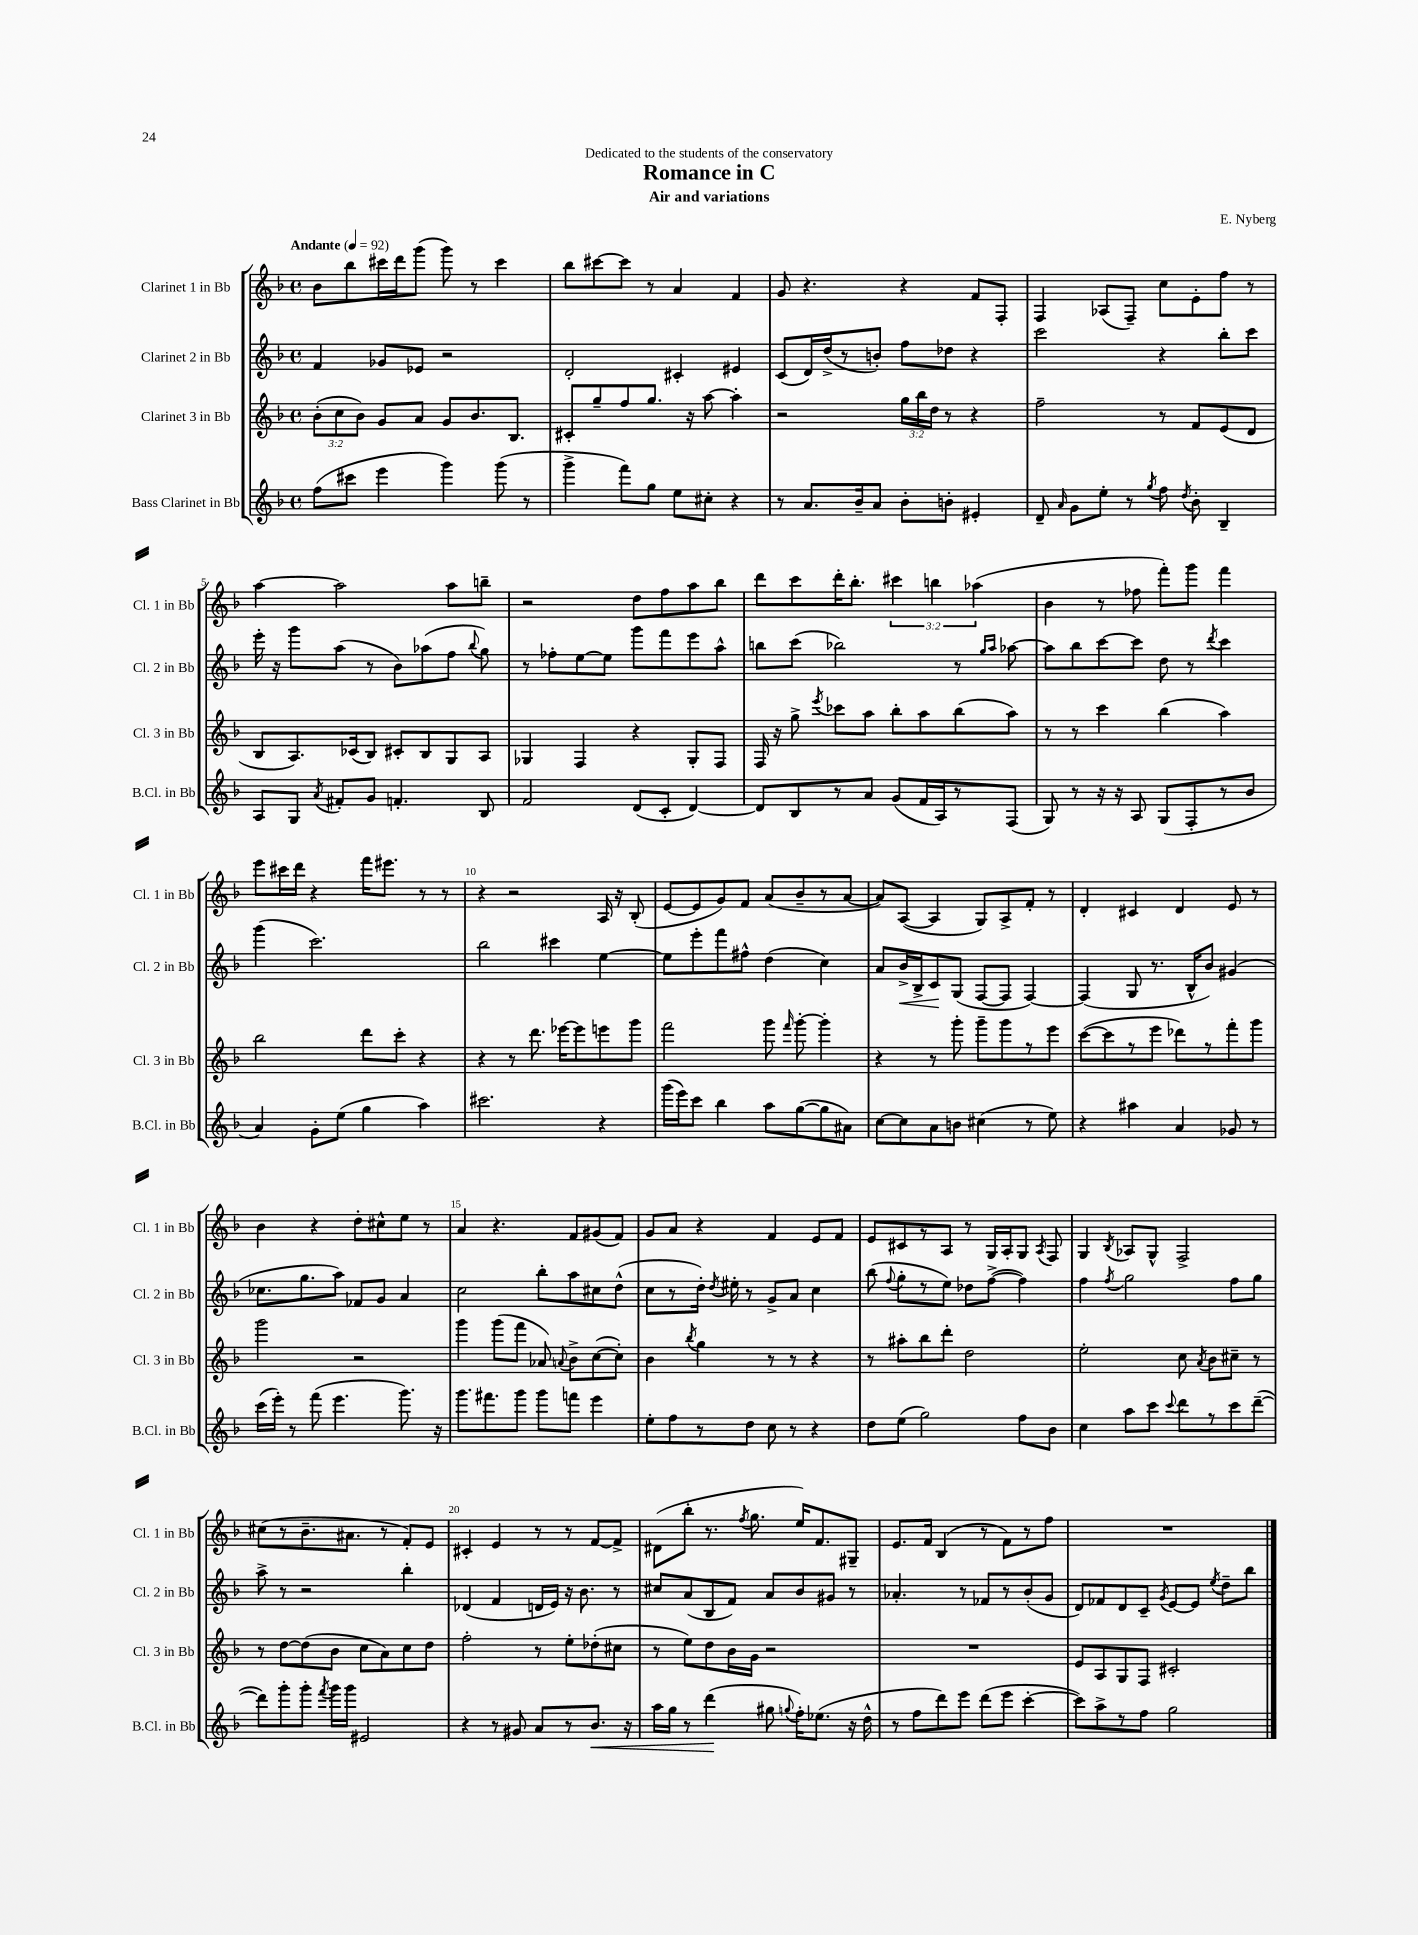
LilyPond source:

\header { title = "Romance in C" composer = "E. Nyberg" subtitle = "Air and variations" dedication = "Dedicated to the students of the conservatory" }
<<
\new StaffGroup <<
\new Staff = "s0" \with { instrumentName = "Clarinet 1 in Bb" shortInstrumentName = "Cl. 1 in Bb" } {
    \clef treble \key f \major \defaultTimeSignature \time 4/4 \override Staff.TupletNumber.text = #tuplet-number::calc-fraction-text \tempo "Andante" 4 = 92
    \autoBeamOff bes'8[ bes''8 cis'''16 d'''16 g'''8]( g'''8) r8 cis'''4 |
    bes''8[ cis'''8~ cis'''8] r8 a'4 f'4 |
    g'8 r4. r4 f'8[ f8]-. |
    f4 aes8[( f8]--) c''8[ e'8-. f''8] r8 |
    a''4~ a''2 a''8[ b''8]-- |
    r2 d''8[ f''8 a''8 bes''8] |
    d'''8[ c'''8 d'''16-. bes''8.]-. \tuplet 3/2 { cis'''4 b''4 aes''4( } |
    bes'4 r8 fes''8 f'''8[-.) g'''8] f'''4 |
    e'''8[ cis'''16 d'''16] r4 f'''16[ eis'''8.] r8 r8 |
    r4 r2 a16 r16 bes8-.( |
    e'8[~ e'8 g'8) f'8] a'8[( bes'8-- r8 a'8]~ |
    a'8[) a8]~( a4 g8[) a8-> f'8]-. r8 |
    d'4-. cis'4 d'4 e'8 r8 |
    bes'4 r4 d''8[-. cis''8-^ e''8] r8 |
    a'4 r4. f'8[ gis'8( f'8]) |
    g'8[ a'8] r4 f'4 e'8[ f'8] |
    e'8[ cis'8 r8 a8] r8 g16[ a16-. g8] \acciaccatura { a8 } f8 |
    g4 \acciaccatura { bes8 } aes8[ g8]-^ f2-> |
    cis''8[( r8 bes'8.-- ais'8.] r8 f'8[-.) e'8] |
    cis'4-. e'4 r8 r8 f'8[~ f'8]-> |
    dis'8[( bes''8]-. r8. \acciaccatura { f''8 } g''8. e''16[) f'8. gis8]-- |
    e'8.[ f'16] bes4( r8 f'8[) r8 f''8] |
    R1 \bar "|." |
}
\new Staff = "s1" \with { instrumentName = "Clarinet 2 in Bb" shortInstrumentName = "Cl. 2 in Bb" } {
    \clef treble \key f \major \defaultTimeSignature \time 4/4
    \autoBeamOff f'4 ges'8[ ees'8] r2 |
    d'2-. cis'4-. eis'4 |
    c'8[( d'16) d''16->( r8 b'8]-.) f''8[ des''8] r4 |
    c'''2 r4 bes''8[-. c'''8] |
    e'''16-. r16 g'''8[ a''8]( r8 bes'8[) aes''8( f''8] \appoggiatura { bes''8 } g''8) |
    r8 fes''8[-. e''8~ e''8] g'''8[ f'''8 e'''8 a''8]-^ |
    b''8[ c'''8]( bes''2) r8 \grace { g''16[ a''16] } aes''8~ |
    aes''8[ bes''8 c'''8~ c'''8] d''8 r8 \acciaccatura { d'''8 } c'''4 |
    g'''4( c'''2.) |
    bes''2 cis'''4 e''4~ |
    e''8[ e'''8-. f'''8 fis''8]-^ d''4( c''4) |
    a'8[ bes'16->\< bes16-> c'8\! g8]( f8[~ f8] f4~) |
    f4( g8 r8. bes16[-^ bes'8]) gis'4( |
    ces''8.[ g''8. a''8]) fes'8[ g'8] a'4 |
    c''2 bes''8[-. a''8 cis''8 d''8]-^( |
    c''8[ r8 d''16]-.) \acciaccatura { d''8 } eis''16-. r8 g'8[-> a'8] c''4 |
    bes''8( \appoggiatura { f''8 } g''8[-. r8 e''8]) des''8[ f''8]~->( f''4) |
    f''4 \acciaccatura { f''8 } g''2 f''8[ g''8] |
    a''8-> r8 r2 bes''4-. |
    des'4( f'4 d'16[ e'16]) r16 bes'8. r8 |
    cis''8[ a'8( bes8 f'8]) a'8[ bes'8 gis'8] r8 |
    aes'4.-. r8 fes'8[ r8 bes'8-.( g'8] |
    d'8[) fes'8 d'8 c'8]-- \acciaccatura { g'8 } e'8[~ e'8] \acciaccatura { e''8 } d''8[-- bes''8] \bar "|." |
}
\new Staff = "s2" \with { instrumentName = "Clarinet 3 in Bb" shortInstrumentName = "Cl. 3 in Bb" } {
    \clef treble \key f \major \defaultTimeSignature \time 4/4 \override Staff.TupletNumber.text = #tuplet-number::calc-fraction-text
    \autoBeamOff \tuplet 3/2 { bes'8[-.( c''8 bes'8]) } g'8[ a'8] g'8[ bes'8. bes8.] |
    cis'8[-. g''8-- f''8 g''8.] r16 a''8~ a''4-. |
    r2 \tuplet 3/2 { g''16[ bes''16 d''16] } r8 r4 |
    f''2-- r8 f'8[ e'8( d'8] |
    bes8[ a8.) ces'16( bes8]) cis'8[-. bes8 g8 a8] |
    ges4 f4 r4 ges8[-. f8] |
    f16 r16 g''8-> \acciaccatura { e'''8 } ces'''8[ a''8] bes''8[-. a''8 bes''8( a''8]) |
    r8 r8 c'''4 bes''4( a''4) |
    bes''2 d'''8[ c'''8]-. r4 |
    r4 r8 d'''8. ees'''16[~ ees'''8 e'''8 g'''8] |
    f'''2 g'''8 \grace { f'''16 } g'''8~-. g'''4-. |
    r4 r8 g'''8-. g'''8[-- g'''8 r8 e'''8] |
    c'''8[~( c'''8 r8 e'''8] des'''8[) r8 f'''8-. g'''8] |
    g'''2 r2 |
    g'''4 g'''8[( f'''8] aes'8) \appoggiatura { a'8 } bes'8[-> c''8~( c''8]-.) |
    bes'4 \acciaccatura { bes''8 } g''4 r8 r8 r4 |
    r8 ais''8[-. bes''8 d'''8]-. d''2 |
    e''2-. c''8 \acciaccatura { a'8 } bes'8[ cis''8]-- r8 |
    r8 d''8[~ d''8( bes'8] c''8[ a'8) c''8 d''8] |
    f''2-. r8 e''8[-. des''8-.( cis''8] |
    r8 e''8[) d''8 bes'16 g'16] r2 |
    R1 |
    e'8[ a8 g8 f8] cis'2-. \bar "|." |
}
\new Staff = "s3" \with { instrumentName = "Bass Clarinet in Bb" shortInstrumentName = "B.Cl. in Bb" } {
    \clef treble \key f \major \defaultTimeSignature \time 4/4
    \autoBeamOff f''8[( cis'''8] e'''4 g'''4) g'''8( r8 |
    g'''4-> f'''8[) g''8] e''8[ cis''8]-. r4 |
    r8 a'8.[ bes'16-- a'8] bes'8[-. b'8]-. eis'4-. |
    d'8-- \grace { a'16 } g'8[ e''8]-. r8 \acciaccatura { g''8 } f''8 \acciaccatura { d''8 } bes'8-. bes4-- |
    a8[ g8] \acciaccatura { a'8 } fis'8[-. g'8] f'4.-. bes8 |
    f'2 d'8[( c'8]-. d'4~) |
    d'8[ bes8 r8 a'8] g'8[( f'16 a16) r8 f8]( |
    g8) r8 r16 r16 a8 g8[( f8-. r8 bes'8] |
    a'4) g'8[-. e''8]( g''4 a''4) |
    cis'''2. r4 |
    g'''16[( e'''16) c'''8] bes''4 a''8[ g''8~( g''8 ais'8]) |
    c''8[~ c''8 a'8 b'8] cis''4( r8 e''8) |
    r4 ais''4 a'4 ges'8 r8 |
    c'''16[( e'''16]-.) r8 f'''8( e'''4. g'''8.) r16 |
    g'''8.[ fis'''8. g'''8] g'''8[ f'''8] e'''4 |
    e''8[-. f''8 r8 d''8] c''8 r8 r4 |
    d''8[ e''8]( g''2) f''8[ bes'8] |
    c''4 a''8[ c'''8] \appoggiatura { c'''8 } d'''8[ r8 c'''8 d'''8]~--( |
    d'''8[) g'''8-. g'''8]-. \acciaccatura { f'''8 } g'''16[ g'''16] eis'2 |
    r4 r8 gis'8 a'8[ r8 bes'8.]\< r16 |
    a''16[ g''16] r8 d'''4\!( gis''8 \appoggiatura { g''8 } f''16[-.) ees''8.]( r16 d''16-^ |
    r8 f''8[ d'''8) e'''8] d'''8[( e'''8] c'''4~-. |
    c'''8[) a''8-> r8 f''8] g''2 \bar "|." |
}
>>
>>
\layout { \context { \Score \override BarNumber.break-visibility = ##(#f #t #t) barNumberVisibility = #(every-nth-bar-number-visible 5) } }
